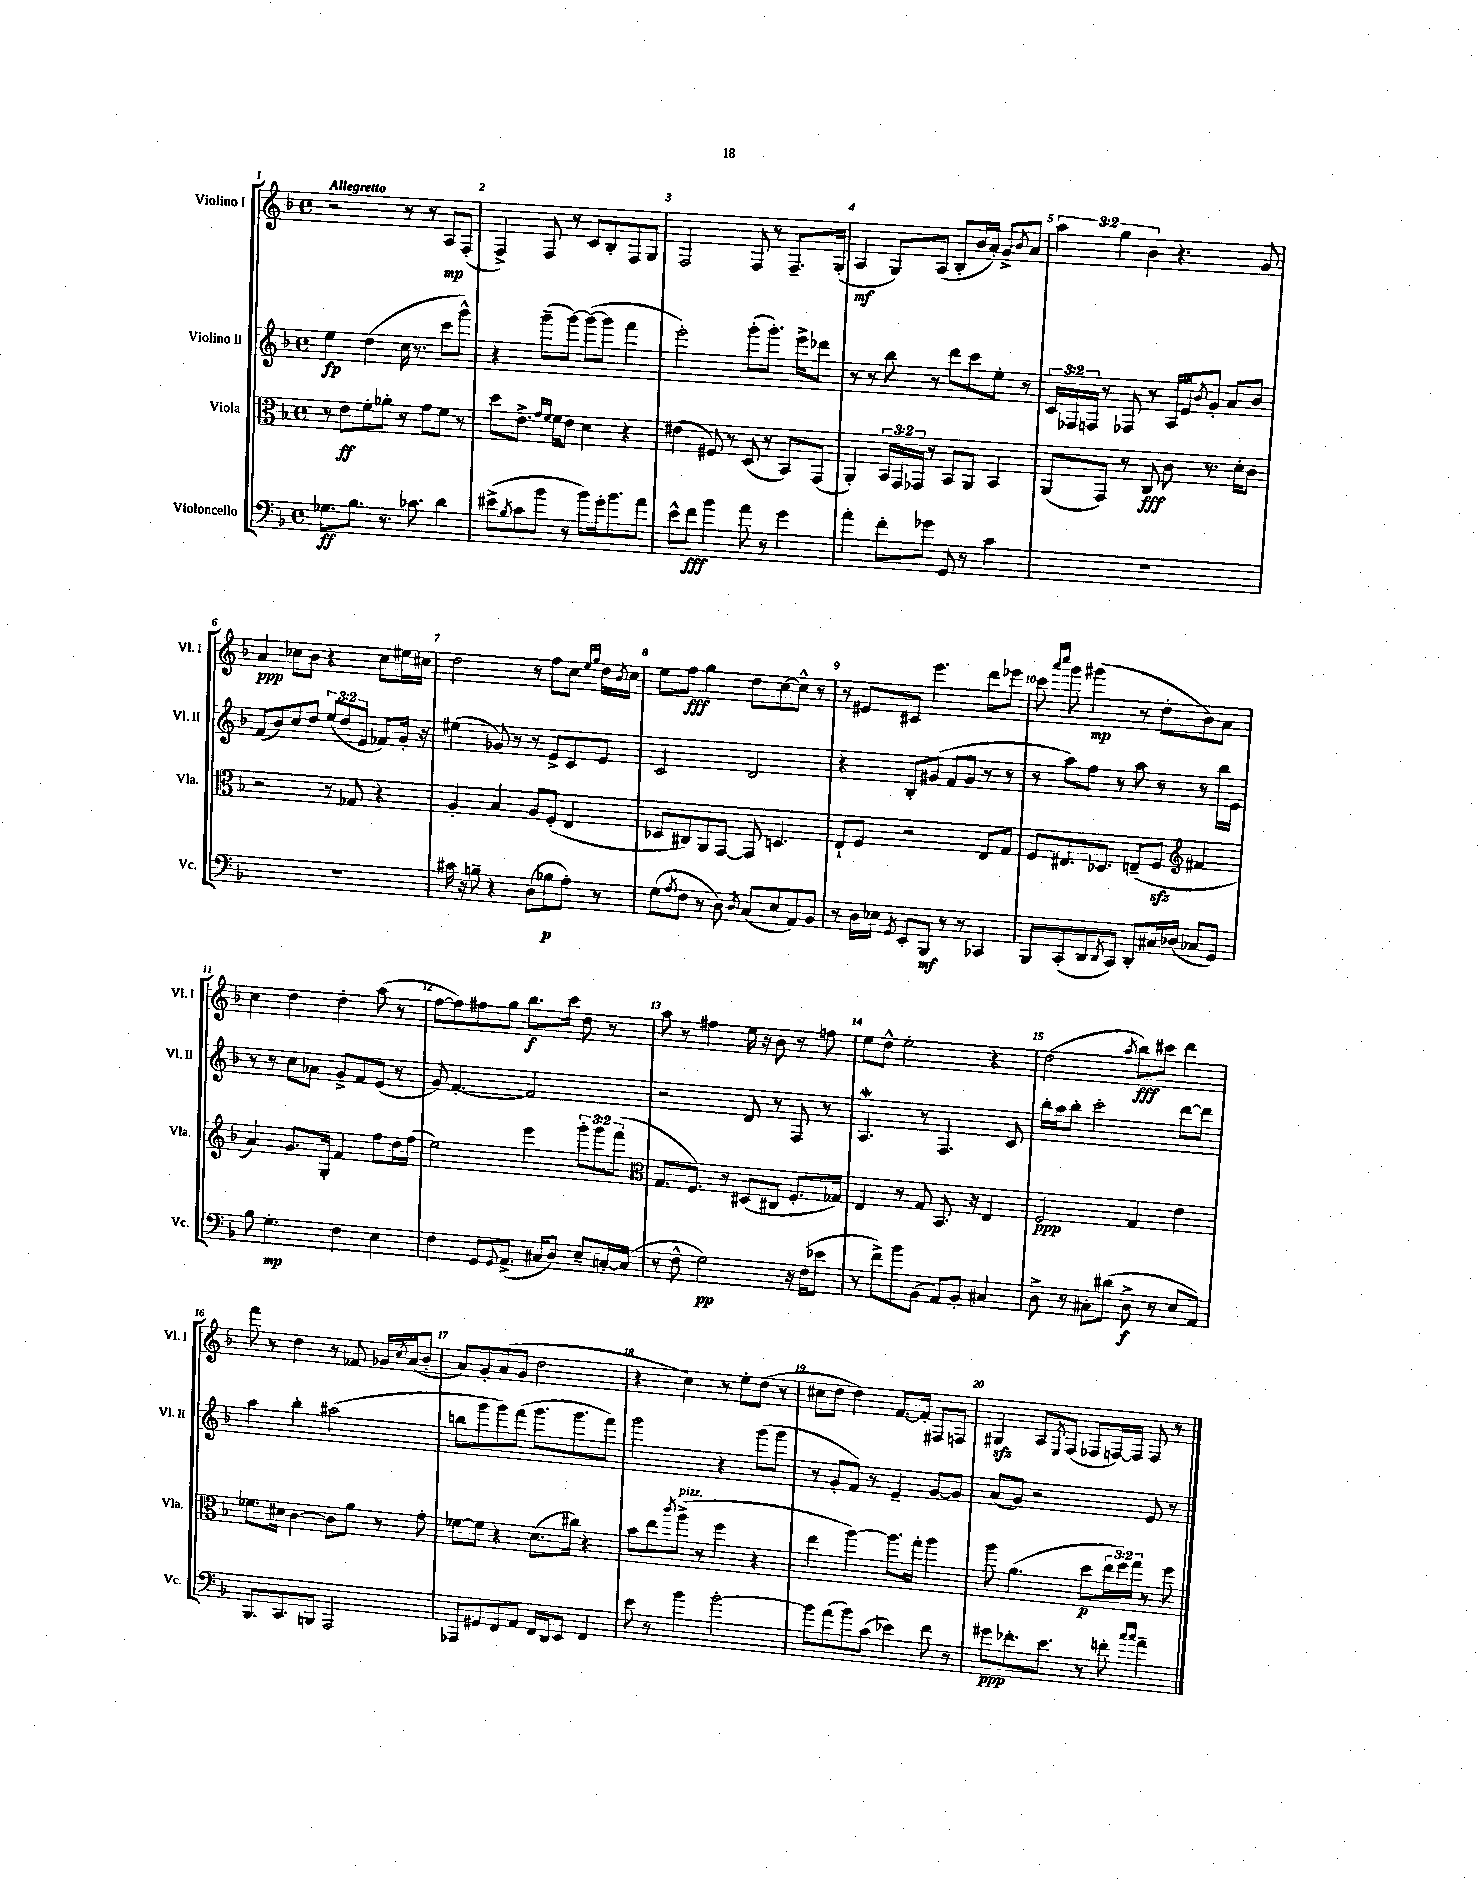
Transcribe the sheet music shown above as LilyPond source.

<<
\new StaffGroup <<
\new Staff = "s0" \with { instrumentName = "Violino I" shortInstrumentName = "Vl. I" } {
    \clef treble \key f \major \defaultTimeSignature \time 4/4 \override Staff.TupletNumber.text = #tuplet-number::calc-fraction-text \tempo "Allegretto"
    r2 r8 r8 a8\mp f8-.( |
    f4->) f8 r8 c'8 bes8-. f8 g8 |
    f2 f8 r8 f8.-- g16-.( |
    a4\mf g8) a8( bes8-. bes'16 a'16-.) g'8-> \acciaccatura { bes'8 } a'8 |
    \tuplet 3/2 { a''4 g''4 bes'4 } r4. g'8 |
    a'4\ppp ces''8 bes'8 r4 ces''8 eis''16 cis''16 |
    d''2 r8 f''8 c''8 \grace { e''16 g''16 } d''16 \acciaccatura { bes'8 } c''16 |
    e''8 f''8\fff g''4 d''8 c''8~ c''8-^ r8 |
    r8 eis'8 cis'8 e'''4. d'''8 ees'''8 |
    c'''8 \grace { a'''16 c''''16 } g'''8 gis'''4\mp( r8 d''8-. bes'8) a'8 |
    c''4 d''4 d''4-. a''8( r8 |
    f''8~ f''8) fis''8 g''8 bes''8.\f c'''16 d''8 r8 |
    a''8 r8 fis''4 e''16 r16 bes'8 r8 f''8 |
    e''8 d''8-^ e''2-. r4 |
    d''2( \acciaccatura { a''8 } bes''8\fff) cis'''8 d'''4 |
    f'''8 r8 d''4 r8 fes'8 ges'16 \acciaccatura { c''8 } a'16-^( bes'8-. |
    a'8) g'8-. a'8( g'8 d''2 |
    r4 c''4) r8 e''8-. d''8( r8 |
    cis''8 d''8 d''4) f'8.~ f'16-. fis8 f8 |
    gis4\sfz a8 \acciaccatura { e8 } f8( fes8 f16~) f16 f8 r8 \bar "|." |
}
\new Staff = "s1" \with { instrumentName = "Violino II" shortInstrumentName = "Vl. II" } {
    \clef treble \key f \major \defaultTimeSignature \time 4/4 \override Staff.TupletNumber.text = #tuplet-number::calc-fraction-text
    e''4\fp d''4( c''16 r8. c'''8 g'''8-^) |
    r4 g'''8--( g'''8~) g'''8~( g'''8 f'''4 |
    e'''2-.) g'''8-.( g'''8.-.) e'''16-> des'''8 |
    r8 r8 bes''8 r8 d'''8 c'''8 e''8-. r8 |
    \tuplet 3/2 { c'16 fes16 f16 } r8 fes8 r8 a16 e'16-^ \acciaccatura { bes'8 } g'8-. a'8 bes'8 |
    f'8( bes'8) c''8 d''8 \tuplet 3/2 { e''8( d''8 e'8 } fes'8) g'16-. r16 |
    eis''4( ges'8) r8 r8 e'8-> c'8 e'8 |
    c'2 d'2 |
    r4 bes8-. gis'8( f'8 gis'8 r8 r8 |
    r8 a''8) f''8 r8 a''8 r8 r8 bes''16 e'16 |
    r8 r8 c''8 aes'8 g'8-> f'8 e'8( r8 |
    g'8) f'4.~-. f'2 |
    r2 d'8 r8 f8 r8 |
    a4.\mordent r8 f4. c'8 |
    bes''16-. a''16 bes''8-. c'''2-. d'''8~ d'''8 |
    a''4 bes''4-. ais''2( |
    b''8 g'''8 g'''8) f'''8( g'''8. g'''8. f'''8) |
    g'''2 r4 g'''8( g'''8 |
    r8 g'8-. f'8) r8 e'4-- g'8~ g'8 |
    a'8( g'8) r2 e'8 r8 \bar "|." |
}
\new Staff = "s2" \with { instrumentName = "Viola" shortInstrumentName = "Vla." } {
    \clef alto \key f \major \defaultTimeSignature \time 4/4 \override Staff.TupletNumber.text = #tuplet-number::calc-fraction-text
    r8 e'8\ff f'8-. aes'8-. r8 g'8 f'8 r8 |
    d''8 e'8.-> \grace { g'16 f'16 } f'16 e'8 d'4 r4 |
    eis'4( fis8) r8 d8( r8 bes,8) g,8( |
    a,4-.) \tuplet 3/2 { bes,16 g,16 ges,16 } r8 bes,8 a,8 bes,4 |
    a,8( g,8) r8 c8\fff c'8 r8. d'16-. c'8 |
    r2 r8 ges8 r4 |
    a4-. bes4 a8 f8-.( e4 |
    des8 cis8) a,8 g,8~ g,8 d4. |
    e8-! f8 r2 e8 g8 |
    f8 eis8. des8. e8--( f8\sfz \clef treble fis'4 |
    a'4) g'8. g16-. f'4 f''8 d''16 f''16( |
    e''2) e'''4 \tuplet 3/2 { g'''8-. g'''8 f'''8( } |
    \clef alto g8. f8.) r8 dis8( cis8 f8.-. ges16) |
    e4 r8 g8 bes,8. r16 e4 |
    f2\ppp g4 e'4 |
    fes'8. dis'16 c'4~ c'8 a'8 r8 g'8-. |
    fes'8~ fes'8 r4 d'8.( cis''16) r4 |
    bes'8 e''8 \acciaccatura { c'''8 } a''8->^\markup { \italic "pizz." }( r8 f''4 r4 |
    e''4 a''4~) a''8. g''16-. a''4 |
    a''8 a'4.( d''8\p \tuplet 3/2 { e''16 f''16) g''16 } r8 f''8 \bar "|." |
}
\new Staff = "s3" \with { instrumentName = "Violoncello" shortInstrumentName = "Vc." } {
    \clef bass \key f \major \defaultTimeSignature \time 4/4
    ges8.\ff bes8. r8. ces'8. d'4 |
    eis'8->( \acciaccatura { bes8 } c'8 bes'8 r8 bes'8) g'16-. bes'8. a'8 |
    e'8-^ f'8\fff bes'4 a'8 r8 g'4 |
    a'4-. f'8-. ges'8 g,8 r8 c'4 |
    R1 |
    R1 |
    cis'16 r16 b8-- r4 d8( bes8\p a8-.) r8 |
    g8( \acciaccatura { a8 } f8 r8 d8) \acciaccatura { d8 } c8( e8 a,8) bes,8 |
    r8 d16 ees16 \acciaccatura { g,8 } e,8-. bes,,8\mf r8 r8 ces,4 |
    bes,,8 c,8-.( d,8 \acciaccatura { d,8 } c,8) d,8-. cis16 des16( ces8 g,8) |
    bes8 g4.-.\mp f4 e4 |
    f4 g,8 \appoggiatura { g,8 } a,8.->( cis16 d8) e8-- c16~-. c16( |
    r8 f8-^ g2\pp) r16 f16( ees'8 |
    r8 f'8->) bes'8 bes,8( a,8) bes,8-. cis4 |
    d8-> r8 cis8-. dis'8( d8->\f r8 e8 a,8) |
    bes,,8. c,8. b,,8 a,,2 |
    aes,,8 gis,8 f,8 a,8 f,16 d,16 e,8 f,4 |
    e'8 r8 bes'4 bes'2~-. |
    bes'8 a'8( bes'8) c'8( ees'4) f'8 r8 |
    gis'8\ppp fes'8.-. e'8. r8 f'8-. \grace { c''16 c''16 } a'4-- \bar "|." |
}
>>
>>
\layout { \context { \Score \override BarNumber.break-visibility = ##(#f #t #t) barNumberVisibility = #all-bar-numbers-visible } }
